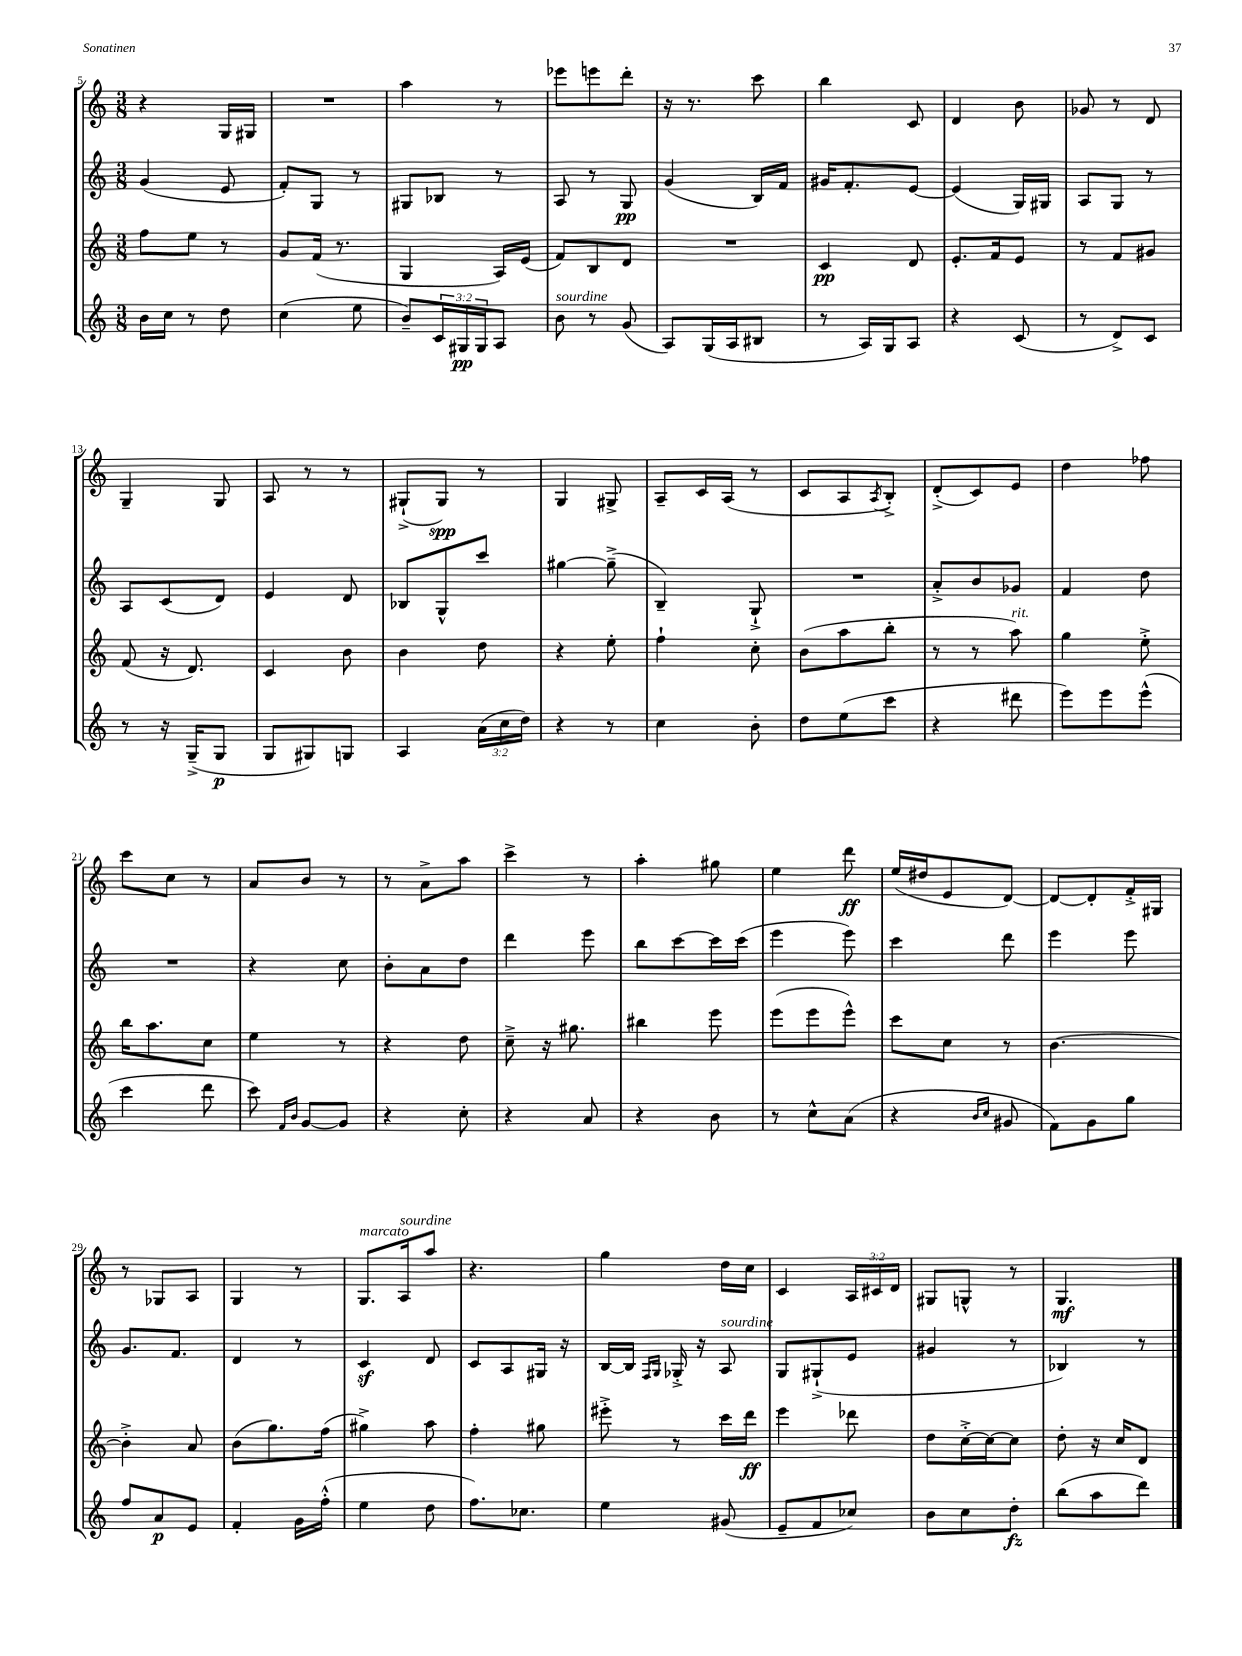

**kern	**dynam	**kern	**dynam	**kern	**dynam	**kern	**dynam
*part4	*part4	*part3	*part3	*part2	*part2	*part1	*part1
*staff4	*staff4	*staff3	*staff3	*staff2	*staff2	*staff1	*staff1
*clefG2	*	*clefG2	*	*clefG2	*	*clefG2	*
*k[]	*	*k[]	*	*k[]	*	*k[]	*
*M3/8	*	*M3/8	*	*M3/8	*	*M3/8	*
=5	=5	=5	=5	=5	=5	=5	=5
16b\LL	.	8ff\L	.	(4g/	.	4r	.
16cc\JJ	.	.	.	.	.	.	.
8r	.	8ee\J	.	.	.	.	.
8dd\	.	8r	.	8e/	.	16G/LL	.
.	.	.	.	.	.	16G#X/JJ	.
=6	=6	=6	=6	=6	=6	=6	=6
(4cc\	.	8g/L	.	8f'/L)	.	4.r	.
.	.	(16f/Jk	.	8G/J	.	.	.
.	.	8.r	.	.	.	.	.
8ee\	.	.	.	8r	.	.	.
=7	=7	=7	=7	=7	=7	=7	=7
8b~/L)	.	4G/	.	8G#X/L	.	4aa\	.
24c/L	.	.	.	8B-X/J	.	.	.
24G#X/	pp	.	.	.	.	.	.
24G#/J	.	.	.	.	.	.	.
8A/J	.	16A/LL)	.	8r	.	8r	.
.	.	(16e/JJ	.	.	.	.	.
=8	=8	=8	=8	=8	=8	=8	=8
!LO:TX:a:i:t=sourdine	!	!	!	!	!	!	!
8b\	.	8f/L)	.	8A/	.	8eee-X\L	.
8r	.	8B/	.	8r	.	8eeen\	.
(8g/	.	8d/J	.	8G/	pp	8ddd'\J	.
=9	=9	=9	=9	=9	=9	=9	=9
8A/L)	.	4.r	.	(4g/	.	16r	.
.	.	.	.	.	.	8.r	.
(16G/L	.	.	.	.	.	.	.
16A/J	.	.	.	.	.	.	.
8B#X/J	.	.	.	16B/LL)	.	8ccc\	.
.	.	.	.	16f/JJ	.	.	.
=10	=10	=10	=10	=10	=10	=10	=10
8r	.	4c/	pp	16g#X/KL	.	4bb\	.
.	.	.	.	8.f'/	.	.	.
16A/LL)	.	.	.	.	.	.	.
16G/J	.	.	.	.	.	.	.
8A/J	.	8d/	.	[8e/J	.	8c/	.
=11	=11	=11	=11	=11	=11	=11	=11
4r	.	8.e'/L	.	(4e/]	.	4d/	.
.	.	16f/k	.	.	.	.	.
(8c/	.	8e/J	.	16G/LL)	.	8b\	.
.	.	.	.	16G#X/JJ	.	.	.
=12	=12	=12	=12	=12	=12	=12	=12
8r	.	8r	.	8A/L	.	8g-X/	.
8d^/L)	.	8f/L	.	8G/J	.	8r	.
8c/J	.	8g#X/J	.	8r	.	8d/	.
!!LO:LB:g=z
=13	=13	=13	=13	=13	=13	=13	=13
8r	.	(8f/	.	8A/L	.	4G~/	.
16r	.	16r	.	(8c/	.	.	.
(16G~^/KL	.	8.d/)	.	.	.	.	.
8G/J	p	.	.	8d/J)	.	8G/	.
=14	=14	=14	=14	=14	=14	=14	=14
8G/L	.	4c/	.	4e/	.	8A/	.
8G#X/)	.	.	.	.	.	8r	.
8Gn/J	.	8b\	.	8d/	.	8r	.
=15	=15	=15	=15	=15	=15	=15	=15
4A/	.	4b\	.	8B-X/L	.	(8G#X`^/L	.
.	.	.	.	8G^^/	.	8G#/J)	spp
(24a\LL	.	8dd\	.	8ccc/J	.	8r	.
24cc\	.	.	.	.	.	.	.
24dd\JJ)	.	.	.	.	.	.	.
=16	=16	=16	=16	=16	=16	=16	=16
4r	.	4r	.	[4gg#X\	.	4G/	.
8r	.	8ee'\	.	(8gg#~^\]	.	8G#X^/	.
=17	=17	=17	=17	=17	=17	=17	=17
4cc\	.	4ff`\	.	4B~/)	.	8A~/L	.
.	.	.	.	.	.	16c/L	.
.	.	.	.	.	.	(16A/JJ	.
8b'\	.	8cc'\	.	8G`^/	.	8r	.
=18	=18	=18	=18	=18	=18	=18	=18
8dd\L	.	(8b\L	.	4.r	.	8c/L	.
(8ee\	.	8aa\	.	.	.	8A/	.
.	.	.	.	.	.	8qA/	.
8ccc\J	.	8bb'\J	.	.	.	8B'^/J)	.
=19	=19	=19	=19	=19	=19	=19	=19
4r	.	8r	.	8a'^/L	.	(8d'^/L	.
.	.	8r	.	8b/	.	8c/)	.
!	!	!LO:TX:a:i:t=rit.	!	!	!	!	!
8ddd#X\	.	8aa\)	.	8g-X/J	.	8e/J	.
=20	=20	=20	=20	=20	=20	=20	=20
8eee\L)	.	4gg\	.	4f/	.	4dd\	.
8eee\	.	.	.	.	.	.	.
(8eee^^\J	.	8ee'^\	.	8dd\	.	8ff-X\	.
!!LO:LB:g=z
=21	=21	=21	=21	=21	=21	=21	=21
4ccc\	.	16bb\KL	.	4.r	.	8ccc\L	.
.	.	8.aa\	.	.	.	.	.
.	.	.	.	.	.	8cc\J	.
8ddd\	.	8cc\J	.	.	.	8r	.
=22	=22	=22	=22	=22	=22	=22	=22
8ccc\)	.	4ee\	.	4r	.	8a/L	.
16qqf/LL	.	.	.	.	.	.	.
16qqb/JJ	.	.	.	.	.	.	.
[8g/L	.	.	.	.	.	8b/J	.
8g/J]	.	8r	.	8cc\	.	8r	.
=23	=23	=23	=23	=23	=23	=23	=23
4r	.	4r	.	8b'\L	.	8r	.
.	.	.	.	8a\	.	8a^\L	.
8cc'\	.	8dd\	.	8dd\J	.	8aa\J	.
=24	=24	=24	=24	=24	=24	=24	=24
4r	.	8cc~^\	.	4ddd\	.	4ccc^\	.
.	.	16r	.	.	.	.	.
.	.	8.gg#X\	.	.	.	.	.
8a/	.	.	.	8eee\	.	8r	.
=25	=25	=25	=25	=25	=25	=25	=25
4r	.	4bb#X\	.	8bb\L	.	4aa'\	.
.	.	.	.	[8ccc\	.	.	.
8b\	.	8eee\	.	16ccc\L]	.	8gg#X\	.
.	.	.	.	(16ccc\JJ	.	.	.
=26	=26	=26	=26	=26	=26	=26	=26
8r	.	(8eee\L	.	4eee\	.	4ee\	.
8cc^^\L	.	8eee\	.	.	.	.	.
(8a\J	.	8eee^^\J)	.	8eee\)	.	8ddd\	ff
=27	=27	=27	=27	=27	=27	=27	=27
4r	.	8ccc\L	.	4ccc\	.	(16ee/LL	.
.	.	.	.	.	.	16dd#X/J	.
.	.	8cc\J	.	.	.	8e/	.
16qqb/LL	.	.	.	.	.	.	.
16qqcc/JJ	.	.	.	.	.	.	.
8g#X/	.	8r	.	8ddd\	.	[8d/J)	.
=28	=28	=28	=28	=28	=28	=28	=28
8f\L)	.	[4.b\	.	4eee\	.	8d/L_	.
8g\	.	.	.	.	.	8d'/]	.
8gg\J	.	.	.	8eee\	.	16f'^/L	.
.	.	.	.	.	.	16G#X/JJ	.
!!LO:LB:g=z
=29	=29	=29	=29	=29	=29	=29	=29
8ff/L	.	4b'^\]	.	8.g/L	.	8r	.
8a/	p	.	.	.	.	8G-X/L	.
.	.	.	.	8.f/J	.	.	.
8e/J	.	8a/	.	.	.	8A/J	.
=30	=30	=30	=30	=30	=30	=30	=30
4f'/	.	(8b\L	.	4d/	.	4G/	.
.	.	8.gg\)	.	.	.	.	.
16g\LL	.	.	.	8r	.	8r	.
(16ff'^^\JJ	.	(16ff\Jk	.	.	.	.	.
=31	=31	=31	=31	=31	=31	=31	=31
!	!	!	!	!	!	!LO:TX:a:i:t=marcato	!
4ee\	.	4gg#X^\)	.	4cz/	.	8.G/L	.
!	!	!	!	!	!	!LO:TX:a:i:t=sourdine	!
.	.	.	.	.	.	16A/k	.
8dd\	.	8aa\	.	8d/	.	8aa/J	.
=32	=32	=32	=32	=32	=32	=32	=32
8.ff\L)	.	4ff'\	.	8c/L	.	4.r	.
.	.	.	.	8A/	.	.	.
8.cc-X\J	.	.	.	.	.	.	.
.	.	8gg#X\	.	16G#X/Jk	.	.	.
.	.	.	.	16r	.	.	.
=33	=33	=33	=33	=33	=33	=33	=33
4ee\	.	8eee#X'^\	.	[16B/LL	.	4gg\	.
.	.	.	.	16B/JJ]	.	.	.
.	.	.	.	16qqF/LL	.	.	.
.	.	.	.	16qqG/JJ	.	.	.
.	.	8r	.	16G-X'^/	.	.	.
.	.	.	.	16r	.	.	.
!	!	!	!	!LO:TX:a:i:t=sourdine	!	!	!
(8g#X/	.	16ccc\LL	.	8A/	.	16dd\LL	.
.	.	16ddd\JJ	ff	.	.	16cc\JJ	.
=34	=34	=34	=34	=34	=34	=34	=34
8e~/L	.	4eee\	.	8G/L	.	4c/	.
8f/	.	.	.	(8G#X`^/	.	.	.
8cc-X/J)	.	8ddd-X\	.	8e/J	.	24A/LL	.
.	.	.	.	.	.	24c#X/	.
.	.	.	.	.	.	24d/JJ	.
=35	=35	=35	=35	=35	=35	=35	=35
8b\L	.	8dd\L	.	4g#X/	.	8G#X/L	.
8cc\	.	[16cc'^\L	.	.	.	8Gn^^/J	.
.	.	16cc\J_	.	.	.	.	.
8dd'\J	fz	8cc\J]	.	8r	.	8r	.
=36	=36	=36	=36	=36	=36	=36	=36
(8bb\L	.	8dd'\	.	4B-X/)	.	4.G/	mf
8aa\	.	16r	.	.	.	.	.
.	.	16cc/KL	.	.	.	.	.
8ddd\J)	.	8d/J	.	8r	.	.	.
==	==	==	==	==	==	==	==
*-	*-	*-	*-	*-	*-	*-	*-
